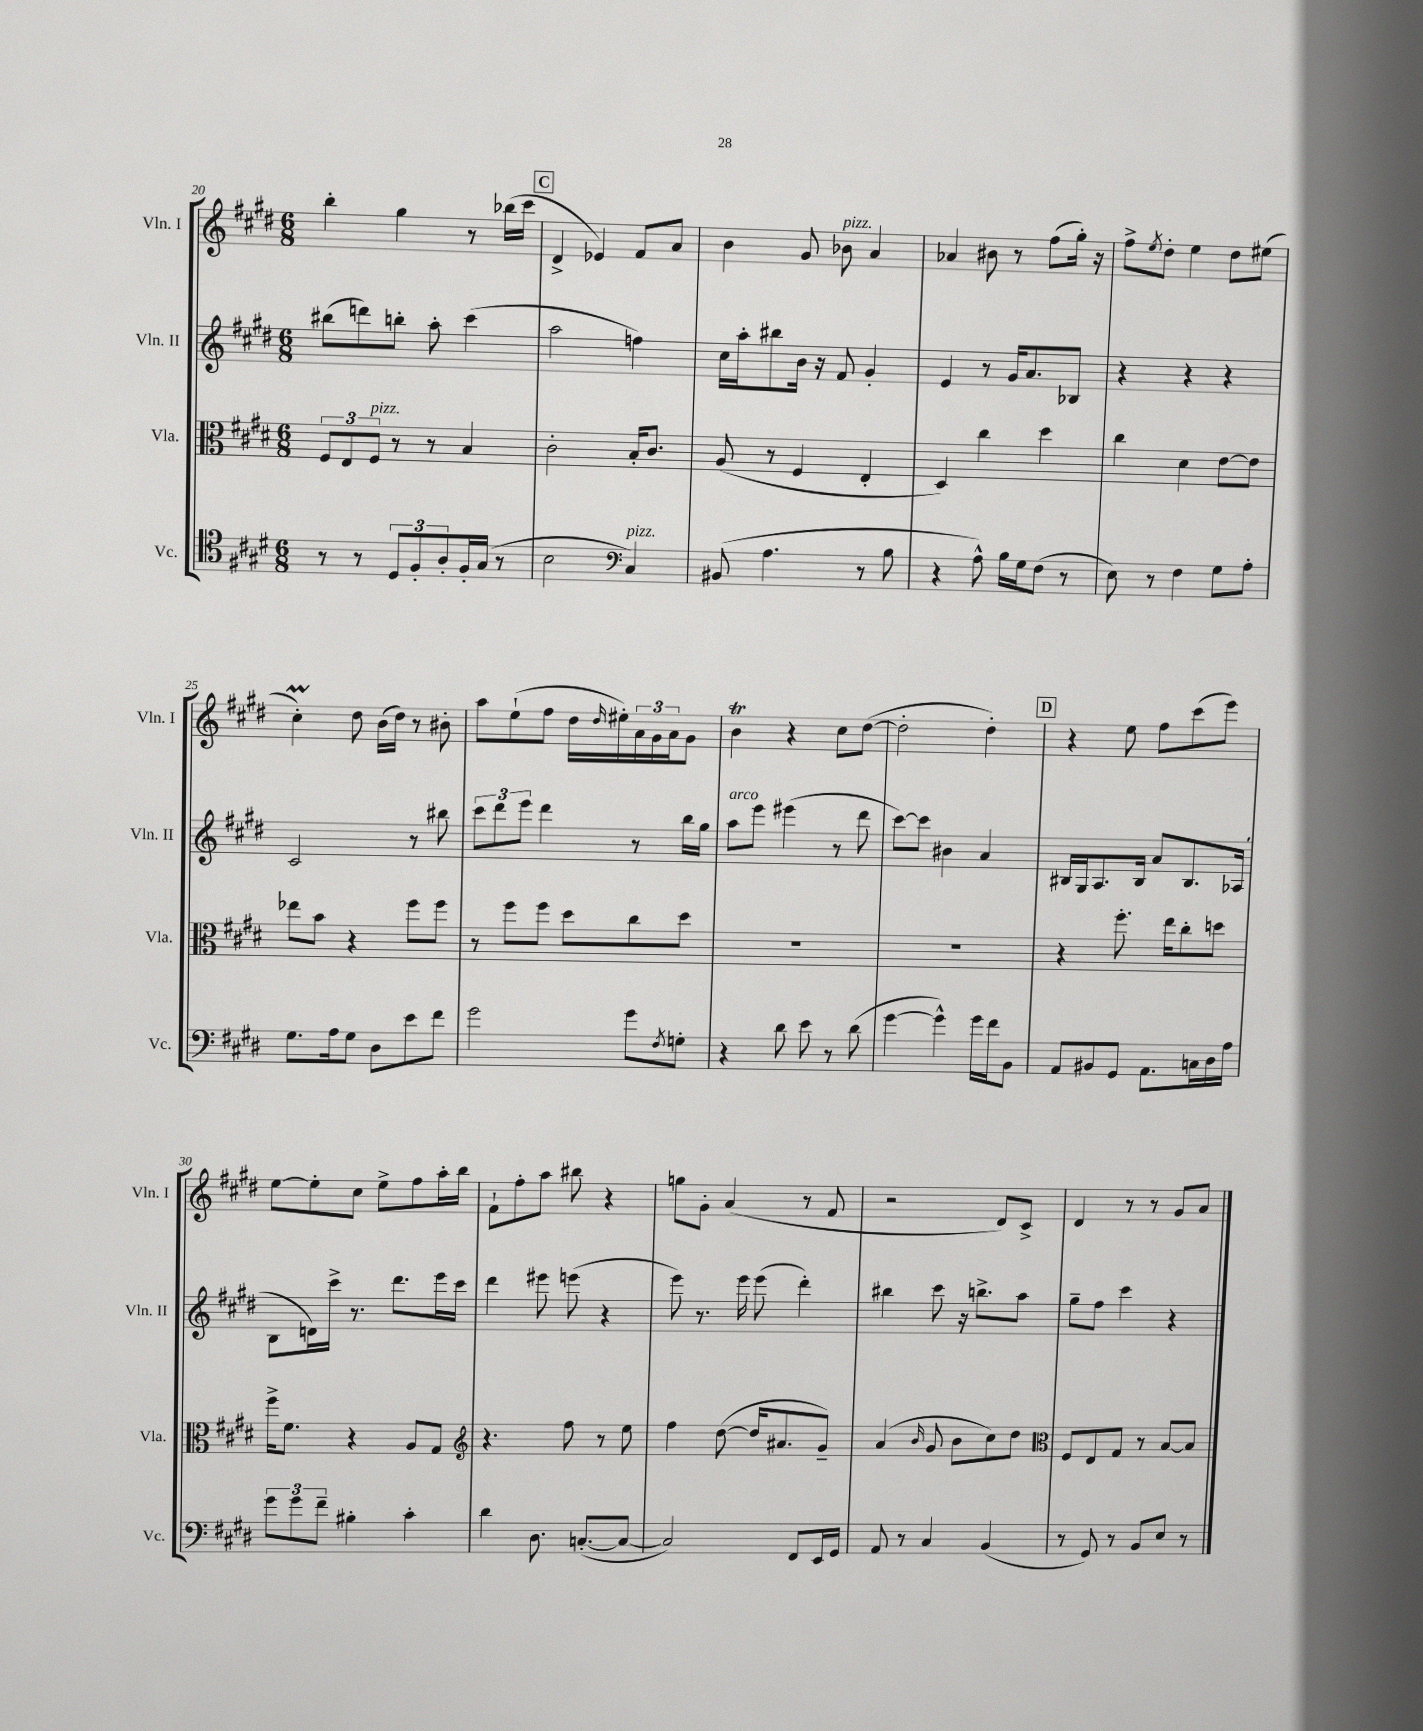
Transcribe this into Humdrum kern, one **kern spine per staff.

**kern	**kern	**kern	**kern
*part4	*part3	*part2	*part1
*staff4	*staff3	*staff2	*staff1
*I"Vc.	*I"Vla.	*I"Vln. II	*I"Vln. I
*I'Vc.	*I'Vla.	*I'Vln. II	*I'Vln. I
*clefC4	*clefC3	*clefG2	*clefG2
*k[f#c#g#d#]	*k[f#c#g#d#]	*k[f#c#g#d#]	*k[f#c#g#d#]
*M6/8	*M6/8	*M6/8	*M6/8
=20	=20	=20	=20
8r	12F#/L	(8bb#X\L	4bb'\
.	12E/	.	.
8r	.	8dddn\)	.
!	!LO:TX:a:i:t=pizz.	!	!
.	12F#/J	.	.
12D#/L	8r	8bbn'\J	4gg#\
12F#'/	.	.	.
.	8r	8aa'\	.
12A'/	.	.	.
16F#'/L	4B/	(4ccc#\	8r
(16G#/JJ	.	.	.
8r	.	.	(16bb-X\LL
.	.	.	16ccc#\JJ
!!LO:REH:place=s1:t=C
=21	=21	=21	=21
2B\	2c#'\	2aa\	4d#^/
.	.	.	4e-X/)
*clefF4	*	*	*
!LO:TX:a:i:t=pizz.	!	!	!
4C#/)	16B'/KL	4ffn\)	8f#/L
.	8.c#/J	.	.
.	.	.	8a/J
=22	=22	=22	=22
(8BB#X/	(8A/	16cc#\LL	4b\
.	.	16aa'\J	.
4.A\	8r	8bb#X\	.
.	4F#/	16b\Jk	8g#/
.	.	16r	.
!	!	!	!LO:TX:a:i:t=pizz.
.	.	8f#/	8b-X\
8r	4E'/	4g#'/	4a/
8B\	.	.	.
=23	=23	=23	=23
4r	4D#/)	4e/	4a-X/
8A^^\)	4cc#\	8r	8b#X\
16B\LL	.	16g#/KL	8r
16G#\J	.	8.a/	.
(8F#\J	4dd#\	.	(8ff#\L
8r	.	8B-X/J	16gg#'\Jk)
.	.	.	16r
=24	=24	=24	=24
8E\)	4cc#\	4r	8ff#^\L
.	.	.	8qee/
8r	.	.	8dd#'\J
4F#\	4d#\	4r	4ee\
8G#\L	[8e\L	4r	8dd#\L
8A'\J	8e\J]	.	(8ee#X\J
!!LO:LB:g=z
=25	=25	=25	=25
8.G#\L	8ee-X\L	2c#/	4cc#M'\)
.	8b\J	.	.
16A\k	.	.	.
8G#\J	4r	.	8dd#\
8D#\L	.	.	(16b\LL
.	.	.	16dd#\JJ)
8e\	8ff#\L	8r	8r
8f#\J	8ff#\J	8bb#X\	8b#X'\
=26	=26	=26	=26
2g#\	8r	12ccc#\L	8aa\L
.	.	12ddd#\	.
.	8ff#\L	.	(8ee`\
.	.	12eee\J	.
.	8ff#\J	4ddd#\	8ff#\J
.	8dd#\L	.	16dd#\LL
.	.	.	16qqdd#/
.	.	.	16ee#X'\)
8g#\L	8cc#\	8r	24a\
.	.	.	24g#\
.	.	.	24a\J
8qF#/	.	.	.
8Gn'\J	8dd#\J	16bb\LL	8g#\J
.	.	16gg#\JJ	.
=27	=27	=27	=27
!	!	!LO:TX:a:i:t=arco	!
4r	2.r	8aa\L	4bT\
.	.	8eee\J	.
8d#\	.	(4eee#X\	4r
8e\	.	.	.
8r	.	8r	8cc#\L
(8d#\	.	8ddd#\	([8dd#\J
=28	=28	=28	=28
[4g#\	2.r	[8ccc#\L)	2dd#'\]
.	.	8ccc#\J]	.
4g#^^\])	.	4b#X\	.
16g#\LL	.	4a/	4dd#'\)
16f#\J	.	.	.
8BB\J	.	.	.
!!LO:REH:place=s1:t=D
=29	=29	=29	=29
8AA/L	4r	16B#X/LL	4r
.	.	16G#/J	.
8BB#X/	.	8.A/	.
8GG#/J	8.ff#'\	.	8ee\
.	.	16B#/Jk	.
8.AA\L	.	8a/L	8ff#\L
.	16ee\KL	.	.
.	8cc#'\	8.B#/	(8ccc#\
16Cn\L	.	.	.
16D#\	8ddn\J	.	8eee\J)
16A\JJ	.	(16A-X/Jk	.
!!LO:LB:g=z
=30	=30	=30	=30
12g#\L	16ff#^\KL	8B\L	[8ee\L
.	8.f#\J	.	.
12g#\	.	.	.
.	.	16dn\L)	8ee'\]
12f#~\J	.	.	.
.	.	16ccc#^\JJ	.
4B#X'\	4r	8.r	8cc#\J
.	.	.	8ee^\L
.	.	8.ddd#\L	.
4c#'\	8A/L	.	8ff#\
.	8G#/J	16eee\L	16aa'\L
.	.	16ccc#\JJ	16bb\JJ
=31	=31	=31	=31
*	*clefG2	*	*
4d#\	4.r	4ddd#\	8f#`\L
.	.	.	8ff#'\
8.D#\	.	8eee#X\	8aa\J
.	8ff#\	(8eeen\	8bb#X\
([8.Cn'/L	.	.	.
.	8r	4r	4r
8C/J_	8ee\	.	.
=32	=32	=32	=32
2C/])	4ff#\	8eee\)	8ggn\L
.	.	8.r	8g#'\J
.	([8dd#\	.	(4a/
.	.	16eee\	.
.	16dd#/KL]	(8eee\	.
.	8.a#X/	.	.
8FF#/L	.	4ddd#'\)	8r
16EE/L	8g#~/J)	.	8f#/
16GG#/JJ	.	.	.
=33	=33	=33	=33
8AA/	(4a/	4bb#X\	2r
8r	.	.	.
.	16qqb/	.	.
4C#/	8g#/	8ccc#\	.
.	8b\L	16r	.
.	.	8.bbn^\L	.
(4BB/	8cc#\)	.	8d#/L)
.	8dd#\J	8aa\J	8c#^/J
=34	=34	=34	=34
*	*clefC3	*	*
8r	8F#/L	8gg#~\L	4d#/
8GG#/)	8E/	8ff#\J	.
8r	8G#/J	4ccc#\	8r
8BB/L	8r	.	8r
8E/J	[8B/L	4r	8g#/L
8r	8B/J]	.	8a/J
==	==	==	==
*-	*-	*-	*-
